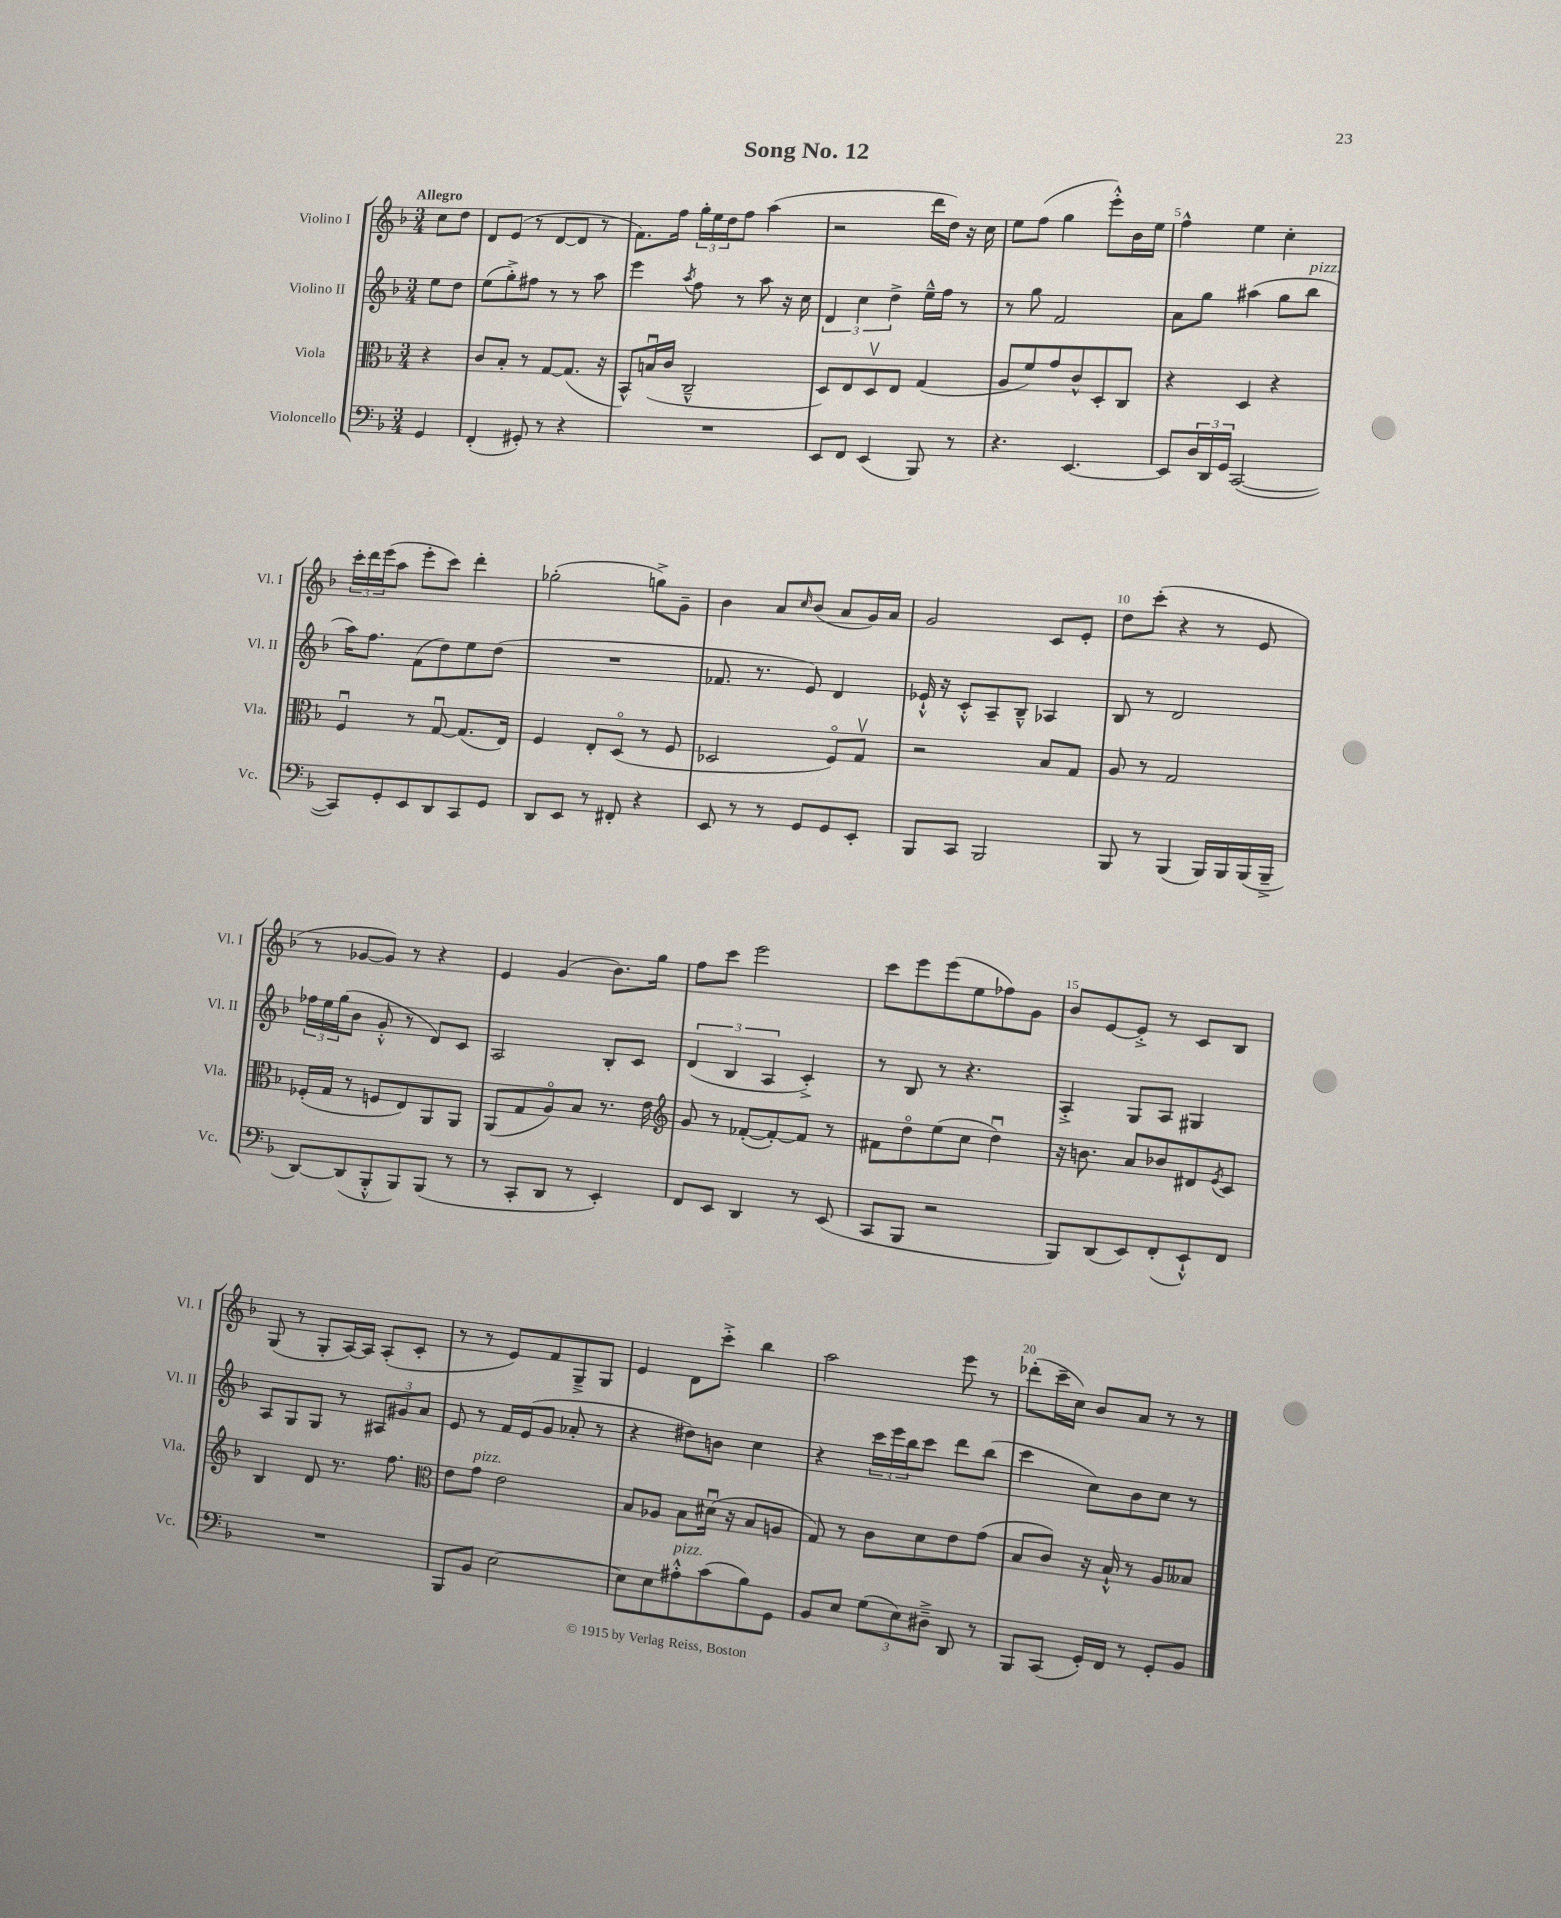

**kern	**kern	**kern	**kern
*staff4	*staff3	*staff2	*staff1
*clefF4	*clefC3	*clefG2	*clefG2
*k[b-]	*k[b-]	*k[b-]	*k[b-]
*M3/4	*M3/4	*M3/4	*M3/4
4GG/	4r	8ee\L	8cc\L
.	.	8dd\J	8dd\J
=	=	=	=
(4FF'/	8c/L	(8ee\L	8d/L
.	8B-'/J	8gg'^\)	(8e/J
8GG#'/)	8r	8ff#\J	8r
8r	[8G/L	8r	[8d/L
4r	(8.G/]J	8r	8d/]J
.	.	8aa\	8r
.	16r	.	.
=	=	=	=
2.r	8BB-^^/L)	4eee\	8.f\L)
.	(16Bu/L	.	.
.	16c/JJ	.	16ff\Jk
.	.	8qaa/	.
.	2C~^^/	8ff\	24gg'\LL
.	.	.	24ee\
.	.	.	24dd\J
.	.	8r	8ff\J
.	.	8aa\	(4aa\
.	.	16r	.
.	.	16cc\	.
=	=	=	=
8EE/L	8D/L)	6d/	2r
8FF/J	8E/	.	.
.	.	6cc\	.
(4EE/	8Dv/	.	.
.	.	6dd^\	.
.	8E/J	.	.
8BBB-/)	(4G/	16ee~^^\LL	16ddd\LL
.	.	16ff\JJ	16dd\JJ)
8r	.	8r	16r
.	.	.	16cc\
=	=	=	=
4.r	8A/L	8r	8ee\L
.	8f/)	8gg\	(8ff\J
.	8g/	2f/	4gg\
[4.EE/	8c^^/	.	.
.	8D'/	.	8eee'^^\L)
.	8C/J	.	16b-\L
.	.	.	16ee\JJ
=	=	=	=
8EE/]L	4r	8a\L	4ff^^\
24D/L	.	8gg\J	.
24DD/	.	.	.
24GG/JJ	.	.	.
([2CC/	4D/	(4aa#\	4ee\
.	4r	8gg\L	4cc'\
.	.	8bb-\J	.
=	=	=	=
8CC/]L)	4Fu/	16aa\LK)	24ccc'\LL
.	.	.	24ddd\
.	.	8.ff\J	.
.	.	.	(24eee\J
8GG'/	.	.	8aa\J
8EE/	8r	(8f\L	8eee'\L
8DD/	[8Gu/	8dd\)	8ccc\J)
8CC/	(8.G/]L	8ee\	4ddd'\
8GG/J	.	(8dd\J	.
.	16E/Jk)	.	.
=	=	=	=
8DD/L	4F/	2.r	(2gg-'\
8EE/J	.	.	.
8r	8E'/L	.	.
8FF#'/	(8Do/J	.	.
4r	8r	.	8gg^\L)
.	8F/	.	8g~\J
=	=	=	=
8EE/	2D-/	8.f-/	4b-\
8r	.	.	.
.	.	8.r	.
8r	.	.	8a/L
.	.	.	16qqcc/
8GG/L	.	8e/)	(8b-/J
8GG/	8Fo/L)	4d/	8a/L
8EE'/J	8Gv/J	.	16g/L)
.	.	.	16a/JJ
=	=	=	=
8BBB-/L	2r	16e-`^^/	2g/
.	.	16r	.
8CC/J	.	8c'^^/L	.
2BBB-/	.	8A~/	.
.	.	8B-~^^/J	.
.	8B-/L	4A-/	8c/L
.	8G/J	.	8e'/J
=	=	=	=
8BBB-/	8A/	8B-/	8dd\L
8r	8r	8r	(8ccc'\J
(4BBB-/	2G/	2d/	4r
16BBB-/LL)	.	.	8r
16BBB-/	.	.	.
(16BBB-/	.	.	8e/
16BBB-~^/JJ	.	.	.
=	=	=	=
[8DD/L)	(16F-'/LL	24ff-\LL	8r
.	.	24ee\	.
.	16G/JJ	.	.
.	.	(24gg\J	.
(8DD/]	8r	8b-\J	[8g-/L
8BBB-'^^/	8F/L	8g'^^/	8g-/]J)
8BBB-/)	8E/)	8r	8r
(8BBB-/J	8AA/	8d/L)	4r
8r	8AA/J	8c/J	.
=	=	=	=
8r	(8AA/L	2A/	4e/
8CC'/L	8G/	.	.
8DD/J	8Ao/)	.	(4g/
8r	8B-/J	.	.
4EE'/)	8.r	8B-'/L	8.b-\L)
.	.	8c/J	.
.	16e\	.	16gg\Jk
=	=	=	=
*	*clefG2	*	*
8FF/L	8g/	(6d/	8ff\L
8EE/J	8r	.	8ccc\J
.	.	6B-/	.
4DD/	([8f-'/L	.	2eee\
.	.	6A/	.
.	8f-'/_)	.	.
8r	8f-/]J	4c'^/)	.
(8EE/	8r	.	.
=	=	=	=
8CC/L	8f#\L	8r	8ccc\L
8BBB-/J	8ddo\	8B-/	8eee\
2r	(8ee\	8r	(8eee\
.	8cc\J	4.r	8ee\
.	4ddu\)	.	8ff-\)
.	.	.	8g\J
=	=	=	=
8BBB-/L)	16r	4A'^/	8b-/L
.	8.b\	.	.
(8DD/	.	.	[8e/
8EE/)	8a/L	8G/L	8e'^/]J
(8FF'/	8b-/	8A/J	8r
8EE`^^/)	8d#/	4G#/	8c/L
.	8qe/	.	.
8FF/J	8c/J	.	8B-/J
=	=	=	=
2.r	4B-/	8A/L	(8G/
.	.	8G/	8r
.	8d/	8G/J	8G'/L
.	8.r	8r	[16A/L)
.	.	.	16A/]JJ
.	.	12A#/L	(8A'/L
.	8.ff\	.	.
.	.	12g#/	.
.	.	.	8c'/J
.	.	12a/J	.
=	=	=	=
*	*clefC3	*	*
8BBB-/L	8e\L	8e/	8r
8BB-/J	8g\J	8r	8r
[2E\	2e\	16f/LL	8e/L)
.	.	(16e/J	.
.	.	8g/J	8f/
.	.	8a-'/	8G~^/
.	.	8r	8G/J
=	=	=	=
8E\]L	8B-/L	4r	4e/
8E\	8A-/J	.	.
8A#'^^\	8B-\L	8dd#\L)	8d\L
(8c\	(16d#u\Jk	8b\J	8ccc'^\J
.	16r	.	.
8B-\)	8B-/L	4cc\	4bb-\
8GG\J	8A/J	.	.
=	=	=	=
8BB-/L	8G/)	4r	2aa\
8E/J	8r	.	.
(12G\L	8c\L	24ccc\LL	.
.	.	24eee\	.
12E\)	.	24bb-\J	.
.	8d\	8ccc\J	.
12D#~^\J	.	.	.
8DD/	8e\	8ddd\L	8eee\
8r	(8g\J	(8bb-\J	8r
=	=	=	=
8BBB-/L	8B-/L	4ccc\	(8ddd-'\L
(8CC/J	8c/J)	.	16ccc~\L
.	.	.	16cc\JJ)
16GG'/LL)	16r	8cc\L)	8b-/L
16FF/JJ	16B-`^^/	.	.
8r	8r	8b-\	8a/J
8GG'/L	8A/L	8cc\J	8r
8BB-/J	8B--/J	8r	8r
==	==	==	==
*-	*-	*-	*-
